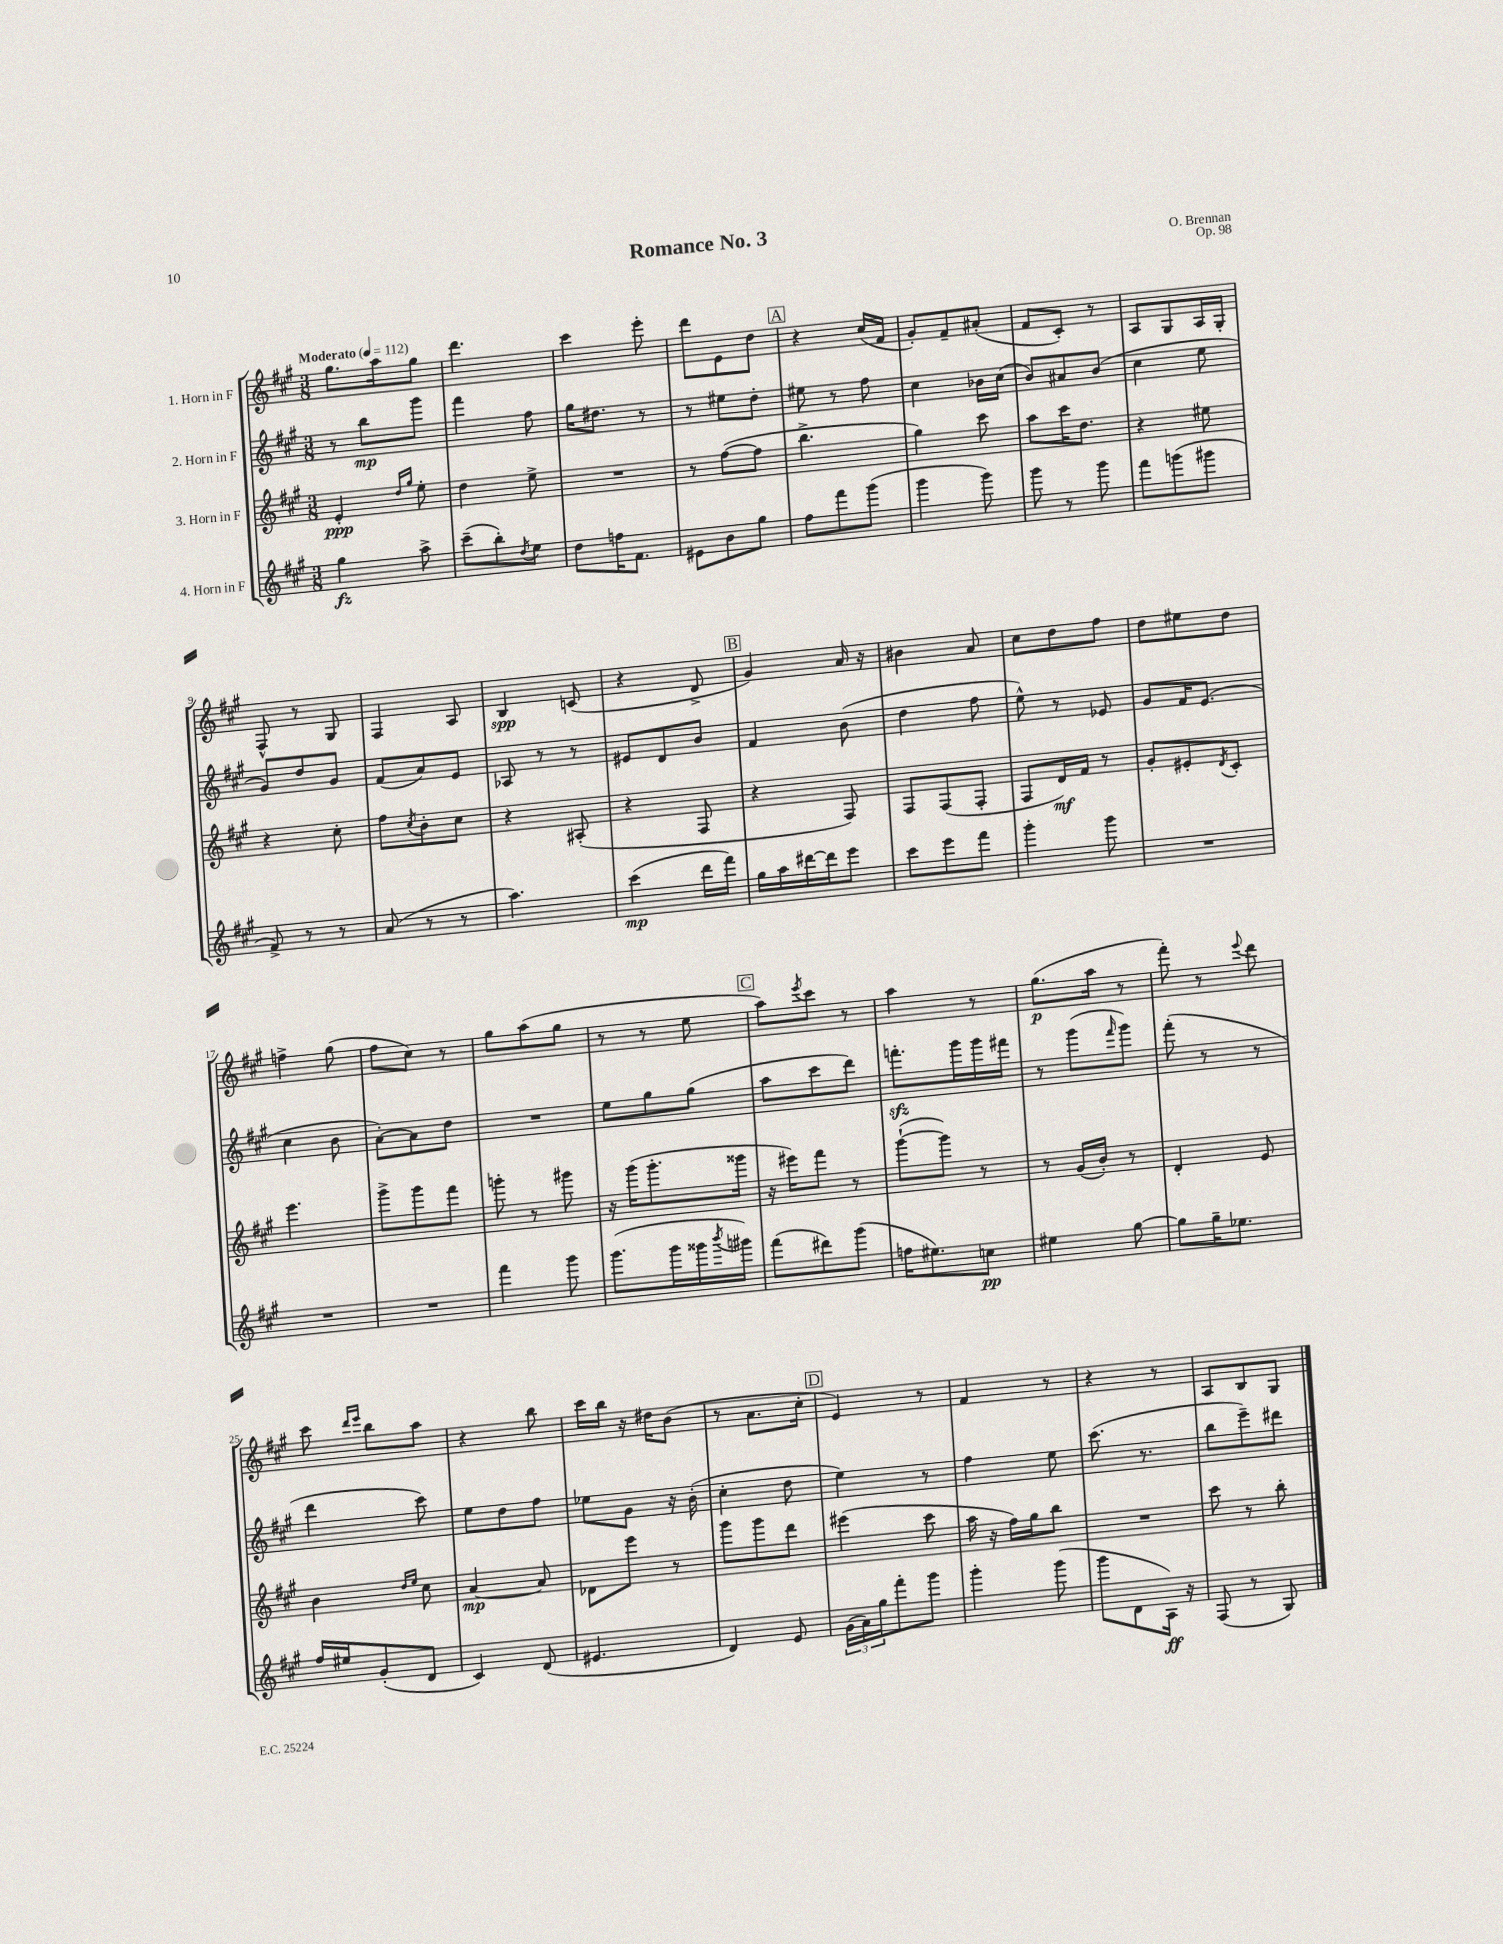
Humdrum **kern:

**kern	**dynam	**kern	**dynam	**kern	**dynam	**kern	**dynam
*part4	*part4	*part3	*part3	*part2	*part2	*part1	*part1
*staff4	*staff4	*staff3	*staff3	*staff2	*staff2	*staff1	*staff1
*I"4. Horn in F	*	*I"3. Horn in F	*	*I"2. Horn in F	*	*I"1. Horn in F	*
*clefG2	*	*clefG2	*	*clefG2	*	*clefG2	*
*k[f#c#g#]	*	*k[f#c#g#]	*	*k[f#c#g#]	*	*k[f#c#g#]	*
*M3/8	*	*M3/8	*	*M3/8	*	*M3/8	*
*MM112	*	*MM112	*	*MM112	*	*MM112	*
=1	=1	=1	=1	=1	=1	=1	=1
!	!	!	!	!	!	!LO:TX:a:B:t=Moderato	!
4gg#\	fz	4e'/	ppp	8r	.	8.gg#\L	.
.	.	.	.	8bb\L	mp	.	.
.	.	.	.	.	.	16aa\k	.
.	.	16qqdd/LL	.	.	.	.	.
.	.	16qqgg#/JJ	.	.	.	.	.
8aa^\	.	8ee'\	.	8ggg#\J	.	8gg#\J	.
=2	=2	=2	=2	=2	=2	=2	=2
(8ccc#~\L	.	4dd\	.	4fff#\	.	4.ddd\	.
8bb'\)	.	.	.	.	.	.	.
8qdd/	.	.	.	.	.	.	.
8ee\J	.	8ee^\	.	8ff#\	.	.	.
=3	=3	=3	=3	=3	=3	=3	=3
8dd\L	.	4.r	.	16gg#\KL	.	4ccc#\	.
.	.	.	.	8.dd#X\J	.	.	.
16ffn\K	.	.	.	.	.	.	.
8.f#\J	.	.	.	.	.	.	.
.	.	.	.	8r	.	8eee'\	.
=4	=4	=4	=4	=4	=4	=4	=4
8e#X\L	.	8r	.	8r	.	8ddd\L	.
8b\	.	([8ff#\L	.	8ee#X\L	.	8e\	.
8gg#\J	.	8ff#\J]	.	8dd'\J	.	8dd\J	.
!!LO:REH:place=s1:t=A
=5	=5	=5	=5	=5	=5	=5	=5
8ff#\L	.	4.bb^\	.	8ee#X\	.	4r	.
8fff#\	.	.	.	8r	.	.	.
(8ggg#\J	.	.	.	8ff#\	.	(16cc#/LL	.
.	.	.	.	.	.	16f#/JJ	.
=6	=6	=6	=6	=6	=6	=6	=6
4ggg#\	.	4gg#\)	.	4cc#\	.	8g#'/L)	.
.	.	.	.	.	.	8f#~/	.
8ggg#\)	.	8ccc#\	.	16b-X\LL	.	(8a#X'/J	.
.	.	.	.	(16cc#\JJ	.	.	.
=7	=7	=7	=7	=7	=7	=7	=7
8ggg#\	.	8aa\L	.	8b/L)	.	8f#/L	.
8r	.	16ccc#\K	.	8a#X/	.	8c#'/J)	.
.	.	8.dd\J	.	.	.	.	.
8ggg#\	.	.	.	(8b/J	.	8r	.
=8	=8	=8	=8	=8	=8	=8	=8
8fff#\L	.	4r	.	4cc#\	.	8A/L	.
(8gggn\	.	.	.	.	.	8G#/	.
8ggg#X\J	.	8ee#X\	.	8ee\	.	16A/L	.
.	.	.	.	.	.	16G#'/JJ	.
!!LO:LB:g=z
=9	=9	=9	=9	=9	=9	=9	=9
8f#^/)	.	4r	.	8g#/L)	.	8F#^^/	.
8r	.	.	.	8dd/	.	8r	.
8r	.	8cc#'\	.	8g#/J	.	8G#/	.
=10	=10	=10	=10	=10	=10	=10	=10
(8a/	.	8ff#\L	.	(8f#/L	.	4F#/	.
.	.	8qcc#/	.	.	.	.	.
8r	.	8b'\	.	8a/)	.	.	.
8r	.	8cc#\J	.	8e/J	.	8A/	.
=11	=11	=11	=11	=11	=11	=11	=11
4.aa\)	.	4r	.	8A-X/	.	4B/	spp
.	.	.	.	8r	.	.	.
.	.	(8A#X'/	.	8r	.	(8cn/	.
=12	=12	=12	=12	=12	=12	=12	=12
(4ccc#\	mp	4r	.	8e#X/L	.	4r	.
.	.	.	.	8d/	.	.	.
16ddd\LL	.	8F#/	.	8b/J	.	8d^/	.
16fff#\JJ)	.	.	.	.	.	.	.
!!LO:REH:place=s1:t=B
=13	=13	=13	=13	=13	=13	=13	=13
16gg#\LL	.	4r	.	4f#/	.	4g#/)	.
16aa\	.	.	.	.	.	.	.
[16ddd#X\	.	.	.	.	.	.	.
16ddd#\J]	.	.	.	.	.	.	.
8eee\J	.	8F#/)	.	(8b\	.	16a/	.
.	.	.	.	.	.	16r	.
=14	=14	=14	=14	=14	=14	=14	=14
8ccc#\L	.	8F#/L	.	4dd\	.	4b#X\	.
8eee\	.	(8F#/	.	.	.	.	.
8fff#\J	.	8F#'/J	.	8ff#\	.	8a/	.
=15	=15	=15	=15	=15	=15	=15	=15
4ggg#'\	.	8F#/L	.	8ee^^\)	.	8cc#\L	.
.	.	16d/L)	mf	8r	.	8dd\	.
.	.	16f#/JJ	.	.	.	.	.
8ggg#\	.	8r	.	8e-X/	.	8ff#\J	.
=16	=16	=16	=16	=16	=16	=16	=16
4.r	.	8g#'/L	.	8g#/L	.	8dd\L	.
.	.	8e#X'/	.	16f#/K	.	8ee#X\	.
.	.	.	.	(8.e/J	.	.	.
.	.	8qd/	.	.	.	.	.
.	.	8c#'/J	.	.	.	8dd\J	.
!!LO:LB:g=z
=17	=17	=17	=17	=17	=17	=17	=17
4.r	.	4.eee\	.	4cc#\	.	4ffn^\	.
.	.	.	.	8b\	.	(8gg#\	.
=18	=18	=18	=18	=18	=18	=18	=18
4.r	.	8ggg#^\L	.	[8a'\L)	.	8ff#\L	.
.	.	8ggg#\	.	8a\]	.	8cc#\J)	.
.	.	8fff#\J	.	8dd\J	.	8r	.
=19	=19	=19	=19	=19	=19	=19	=19
4fff#\	.	8gggn'\	.	4.r	.	8gg#\L	.
.	.	8r	.	.	.	(8aa\	.
8ggg#\	.	8ggg#X\	.	.	.	8gg#\J	.
=20	=20	=20	=20	=20	=20	=20	=20
(8.ggg#\L	.	16r	.	8ee\L	.	8r	.
.	.	(16ggg#\KL	.	.	.	.	.
.	.	8.ggg#'\	.	8gg#\	.	8r	.
16ggg#\L	.	.	.	.	.	.	.
16ggg##X\	.	.	.	(8gg#\J	.	8ee\	.
8qbbb/	.	.	.	.	.	.	.
16ggg#X\JJ)	.	16ggg##X\Jk	.	.	.	.	.
!!LO:REH:place=s1:t=C
=21	=21	=21	=21	=21	=21	=21	=21
(8fff#\L	.	16r	.	8aa\L	.	8aa\L)	.
.	.	16eee#X\KL)	.	.	.	.	.
.	.	.	.	.	.	8qeee/	.
8ddd#X\)	.	8fff#\J	.	8ccc#\	.	8ccc#\J	.
(8ggg#\J	.	8r	.	8ddd\J)	.	8r	.
=22	=22	=22	=22	=22	=22	=22	=22
16ffn\KL	.	([8ggg#`\L	.	8.fffnzz'\L	.	4aa\	.
8.ee#X\)	.	.	.	.	.	.	.
.	.	8ggg#\J])	.	.	.	.	.
.	.	.	.	16ggg#\L	.	.	.
8ccn\J	pp	8r	.	16ggg#\	.	8r	.
.	.	.	.	16fff#X\JJ	.	.	.
=23	=23	=23	=23	=23	=23	=23	=23
4ee#X\	.	8r	.	8r	.	(8.gg#\L	p
.	.	(16g#/LL	.	(8ggg#\L	.	.	.
.	.	16b'/JJ)	.	.	.	16aa\Jk	.
.	.	.	.	16qqfff#/	.	.	.
[8gg#\	.	8r	.	8ggg#\J)	.	8r	.
=24	=24	=24	=24	=24	=24	=24	=24
8gg#\L]	.	4d'/	.	(8fff#'\	.	8fff#'\)	.
16gg#~\K	.	.	.	8r	.	8r	.
8.ee-X\J	.	.	.	.	.	.	.
.	.	.	.	.	.	8qqeee/	.
.	.	8e/	.	8r	.	8ddd\	.
!!LO:LB:g=z
=25	=25	=25	=25	=25	=25	=25	=25
16ff#/LL	.	4b\	.	4ddd\	.	8ccc#\	.
16ee#X/J	.	.	.	.	.	.	.
.	.	.	.	.	.	16qqddd/LL	.
.	.	.	.	.	.	16qqeee/JJ	.
(8g#'/	.	.	.	.	.	8bb\L	.
.	.	16qqdd/LL	.	.	.	.	.
.	.	16qqee/JJ	.	.	.	.	.
8d/J	.	8cc#\	.	8ccc#\)	.	8aa\J	.
=26	=26	=26	=26	=26	=26	=26	=26
4c#/)	.	[4a/	mp	8ee\L	.	4r	.
.	.	.	.	8dd\	.	.	.
(8d/	.	8a/]	.	8ff#\J	.	8bb\	.
=27	=27	=27	=27	=27	=27	=27	=27
4.e#X/	.	8d-X\L	.	8ee-X\L	.	16ccc#\LL	.
.	.	.	.	.	.	16bb\JJ	.
.	.	8eee\J	.	8g#\J	.	16r	.
.	.	.	.	.	.	16dd#X\KL	.
.	.	8r	.	16r	.	(8b\J	.
.	.	.	.	(16b'\	.	.	.
=28	=28	=28	=28	=28	=28	=28	=28
4d/)	.	8ggg#\L	.	4cc#'\	.	8r	.
.	.	8ggg#\	.	.	.	8.a\L	.
8e/	.	8ddd\J	.	8dd\	.	.	.
.	.	.	.	.	.	16cc#'\Jk	.
!!LO:REH:place=s1:t=D
=29	=29	=29	=29	=29	=29	=29	=29
(24g#\LL	.	(4eee#X\	.	4ee\)	.	4e/)	.
24a\)	.	.	.	.	.	.	.
24gg#\J	.	.	.	.	.	.	.
8fff#'\	.	.	.	.	.	.	.
8ggg#\J	.	8ccc#\	.	8r	.	8r	.
=30	=30	=30	=30	=30	=30	=30	=30
4ggg#'\	.	16aa\	.	4ff#\	.	4f#/	.
.	.	16r	.	.	.	.	.
.	.	16ff#\LL)	.	.	.	.	.
.	.	16gg#\J	.	.	.	.	.
(8ggg#\	.	8bb\J	.	8ee\	.	8r	.
=31	=31	=31	=31	=31	=31	=31	=31
8ggg#\L	.	4.r	.	(8.ccc#\	.	4r	.
8d\	.	.	.	.	.	.	.
.	.	.	.	8.r	.	.	.
16A\Jk)	ff	.	.	.	.	8r	.
16r	.	.	.	.	.	.	.
=32	=32	=32	=32	=32	=32	=32	=32
(8F#/	.	8ccc#\	.	8bb\L	.	8A/L	.
8r	.	8r	.	8eee~\)	.	8B/	.
8G#/)	.	8bb'\	.	8ddd#X\J	.	8G#/J	.
==	==	==	==	==	==	==	==
*-	*-	*-	*-	*-	*-	*-	*-
